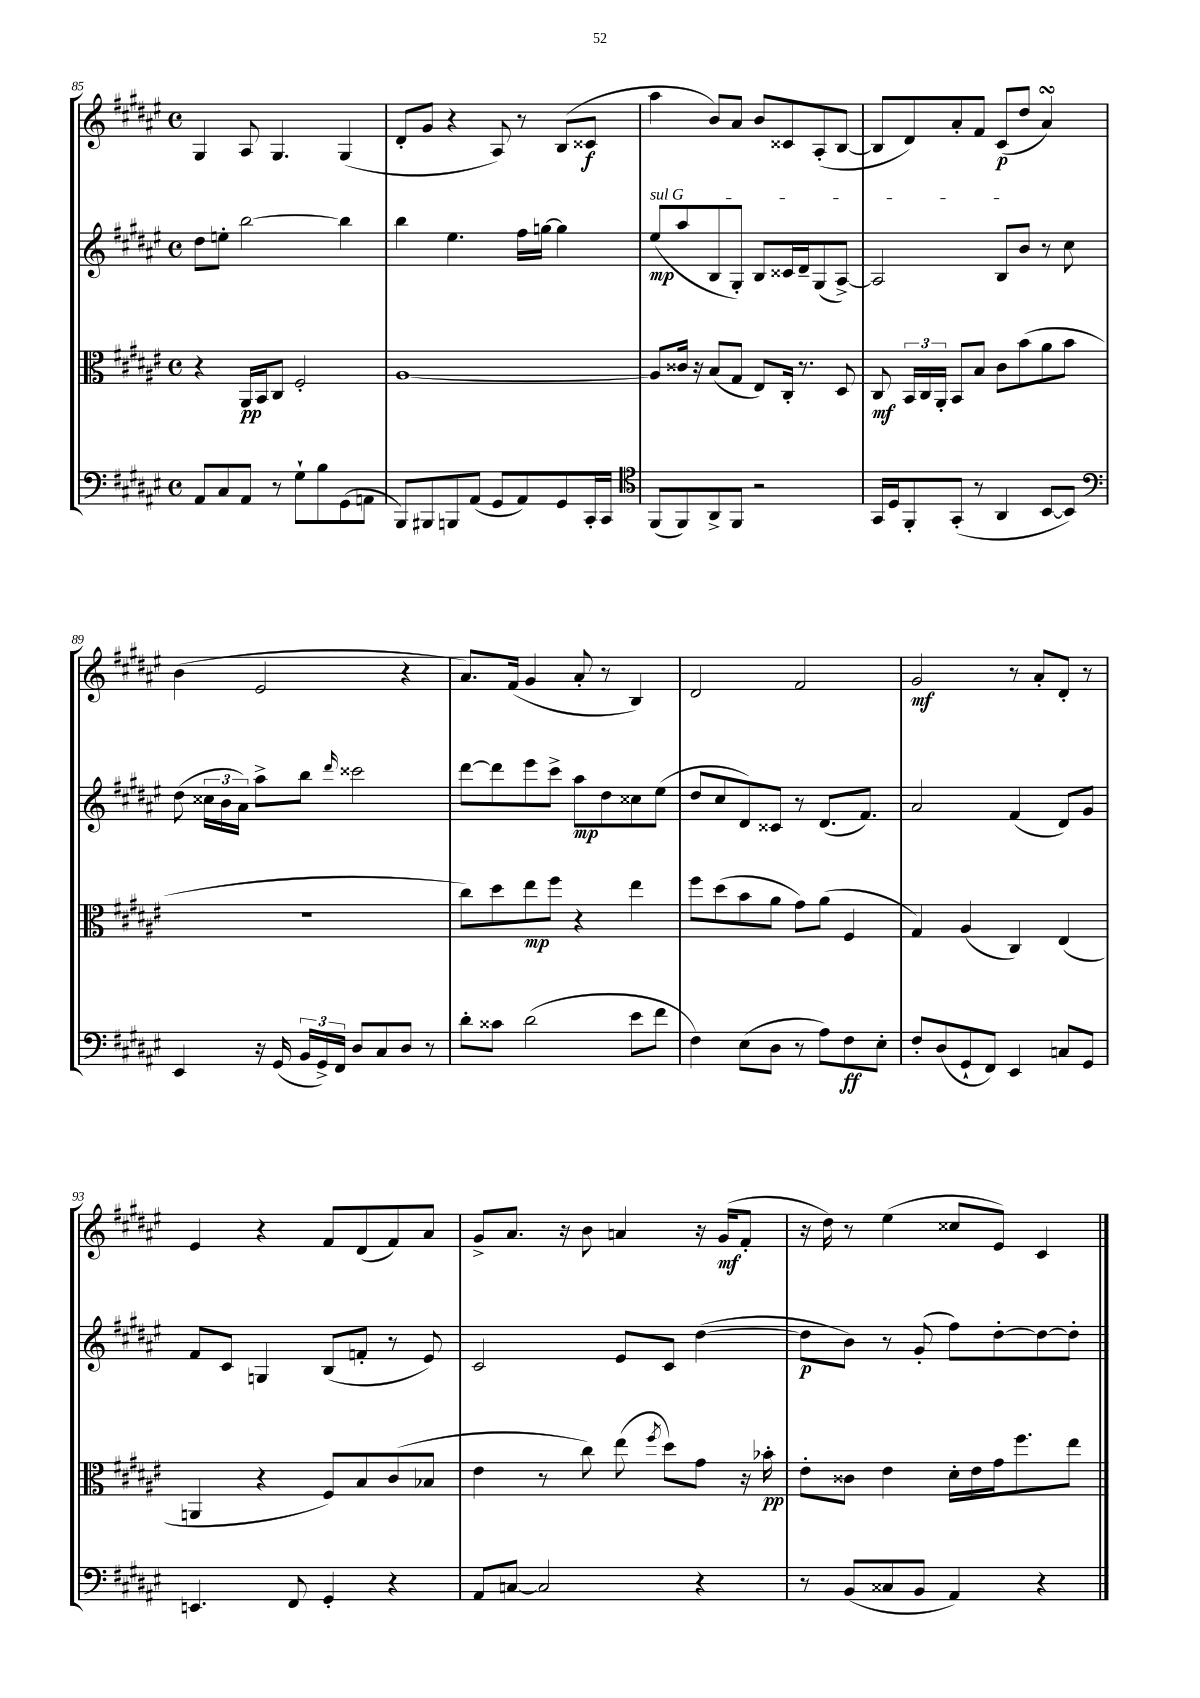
<<
\new StaffGroup <<
\new Staff = "s0" {
    \clef treble \key fis \major \defaultTimeSignature \time 4/4
    \autoBeamOff gis4 ais8 gis4. gis4( |
    dis'8[-. gis'8] r4 ais8) r8 b8[( cisis'8]\f |
    ais''4 b'8[) ais'8] b'8[ cisis'8 ais8-.( b8]~ |
    b8[ dis'8) ais'8-. fis'8] cis'8[\p( dis''8] ais'4\turn) |
    b'4( eis'2 r4 |
    ais'8.[) fis'16]( gis'4 ais'8-. r8 b4) |
    dis'2 fis'2 |
    gis'2\mf r8 ais'8[-. dis'8]-. r8 |
    eis'4 r4 fis'8[ dis'8( fis'8) ais'8] |
    gis'8[-> ais'8.] r16 b'8 a'4 r16 gis'16[\mf( fis'8]-. |
    r16 dis''16) r8 eis''4( cisis''8[ eis'8]) cis'4 \bar "|." |
}
\new Staff = "s1" {
    \clef treble \key fis \major \defaultTimeSignature \time 4/4
    \autoBeamOff dis''8[ e''8]-. b''2~ b''4 |
    b''4 eis''4. fis''16[ g''16]~ g''4 |
    \once \override TextSpanner.bound-details.left.text = \markup { \italic "sul G" } eis''8[\mp\startTextSpan( ais''8 b8 gis8]-.) b8[ cisis'16 dis'16-- gis8( ais8]~->) |
    ais2 b8[ b'8]\stopTextSpan r8 cis''8 |
    dis''8( \tuplet 3/2 { cisis''16[ b'16 ais'16]) } ais''8[-> b''8] \grace { dis'''16 } cisis'''2 |
    dis'''8[~ dis'''8 eis'''8 cis'''8]-> ais''8[\mp dis''8 cisis''8 eis''8]( |
    dis''8[ cis''8 dis'8) cisis'8] r8 dis'8.[( fis'8.]) |
    ais'2 fis'4( dis'8[) gis'8] |
    fis'8[ cis'8] g4 b8[( f'8]-. r8 eis'8) |
    cis'2 eis'8[ cis'8] dis''4~( |
    dis''8[\p b'8]) r8 gis'8-.( fis''8[) dis''8~-. dis''8~ dis''8]-. \bar "|." |
}
\new Staff = "s2" {
    \clef alto \key fis \major \defaultTimeSignature \time 4/4
    \autoBeamOff r4 ais,16[\pp b,16 cis8] fis2-. |
    ais1~ |
    ais8[ cisis'16] r16 b8[( gis8] eis8[) cis16]-. r8. dis8 |
    cis8\mf \tuplet 3/2 { b,16[ cis16 ais,16]-. } b,8[ b8] cis'8[ b'8( ais'8 b'8] |
    R1 |
    cis''8[) dis''8 eis''8\mp fis''8] r4 eis''4 |
    fis''8[ dis''8( b'8 ais'8] gis'8[) ais'8]( fis4 |
    gis4) ais4( cis4) eis4( |
    a,4 r4 fis8[) b8 cis'8( bes8] |
    eis'4 r8 cis''8) eis''8( \acciaccatura { fis''8 } dis''8[) gis'8] r16 bes'16-.\pp |
    eis'8[-. cisis'8] eis'4 dis'16[-. eis'16 gis'16 fis''8. eis''8] \bar "|." |
}
\new Staff = "s3" {
    \clef bass \key fis \major \defaultTimeSignature \time 4/4
    \autoBeamOff ais,8[ cis8 ais,8] r8 gis8[-! b8 gis,8( a,8] |
    b,,8[) bis,,8 b,,8 ais,8]( gis,8[ ais,8) gis,8 cis,16-. cis,16] |
    \clef tenor fis,8[( fis,8) ais,8-> fis,8] r2 |
    gis,16[ dis16 fis,8-. gis,8]-.( r8 ais,4 b,8[~ b,8]) |
    \clef bass eis,4 r16 gis,16( \tuplet 3/2 { b,16[ gis,16->) fis,16] } dis8[ cis8 dis8] r8 |
    dis'8[-. cisis'8] dis'2( eis'8[ fis'8] |
    fis4) eis8[( dis8] r8 ais8[) fis8\ff eis8]-. |
    fis8[-. dis8( gis,8-! fis,8]) eis,4 c8[ gis,8] |
    e,4. fis,8 gis,4-. r4 |
    ais,8[ c8]~ c2 r4 |
    r8 b,8[( cisis8 b,8] ais,4) r4 \bar "|." |
}
>>
>>
\layout { \context { \Score currentBarNumber = #85 } }
